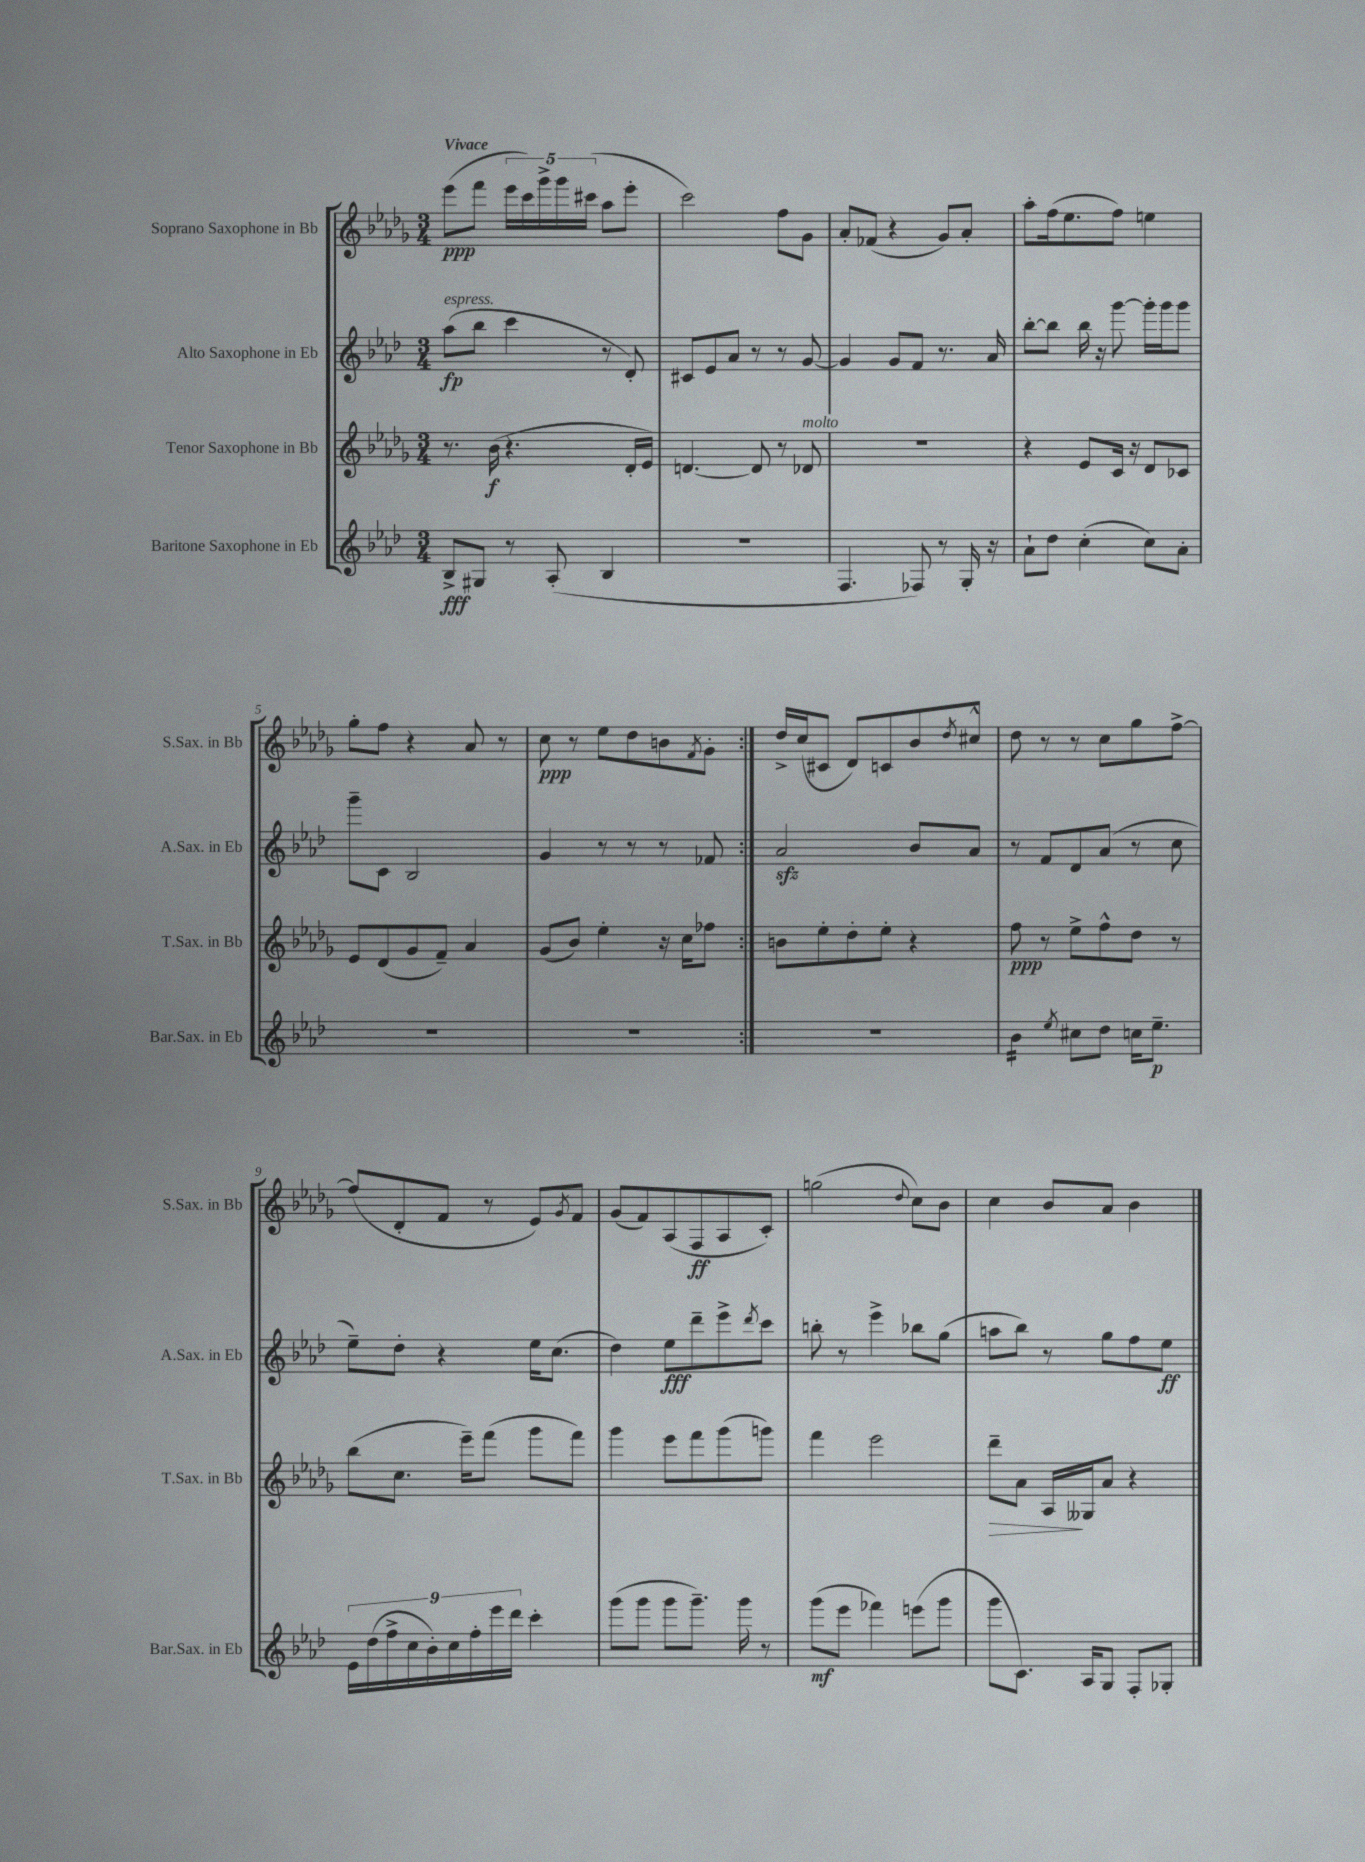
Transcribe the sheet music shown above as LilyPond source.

<<
\new StaffGroup <<
\new Staff = "s0" \with { instrumentName = "Soprano Saxophone in Bb" shortInstrumentName = "S.Sax. in Bb" } {
    \clef treble \key des \major \numericTimeSignature \time 3/4 \tempo "Vivace"
    \repeat volta 2 { ees'''8\ppp( f'''8 \tuplet 5/4 { ees'''16 c'''16) ges'''16-> ges'''16 cis'''16( } aes''8 ees'''8-. |
    c'''2) f''8 ges'8 |
    aes'8-. fes'8( r4 ges'8) aes'8-. |
    aes''8-. f''16( ees''8. f''8) e''4 |
    ges''8-. f''8 r4 aes'8 r8 |
    c''8\ppp r8 ees''8 des''8 b'8 \acciaccatura { f'8 } ges'8-. | }
    des''16-> c''16( cis'8 des'8) c'8 bes'8 \acciaccatura { des''8 } cis''8-^ |
    des''8 r8 r8 c''8 ges''8 f''8~-> |
    f''8( des'8-. f'8 r8 ees'8) \acciaccatura { ges'8 } f'8 |
    ges'8( f'8) aes8( f8\ff aes8 c'8-.) |
    g''2( \appoggiatura { des''8 } c''8) bes'8 |
    c''4 bes'8 aes'8 bes'4 \bar "|." |
}
\new Staff = "s1" \with { instrumentName = "Alto Saxophone in Eb" shortInstrumentName = "A.Sax. in Eb" } {
    \clef treble \key aes \major \numericTimeSignature \time 3/4
    \repeat volta 2 { aes''8\fp^\markup { \italic "espress." }( bes''8 c'''4 r8 des'8-.) |
    cis'8 ees'8 aes'8 r8 r8 g'8~ |
    g'4 g'8 f'8 r8. aes'16 |
    bes''8~-. bes''8 bes''16 r16 g'''8~ g'''16-. g'''16 g'''8 |
    g'''8-- c'8 bes2 |
    g'4 r8 r8 r8 fes'8 | }
    aes'2\sfz bes'8 aes'8 |
    r8 f'8 des'8 aes'8( r8 c''8 |
    ees''8--) des''8-. r4 ees''16 c''8.( |
    des''4) ees''8\fff des'''8-- ees'''8-> \acciaccatura { des'''8 } c'''8 |
    b''8-. r8 ees'''4-> bes''8 g''8( |
    a''8 bes''8) r8 g''8 f''8 ees''8\ff \bar "|." |
}
\new Staff = "s2" \with { instrumentName = "Tenor Saxophone in Bb" shortInstrumentName = "T.Sax. in Bb" } {
    \clef treble \key des \major \numericTimeSignature \time 3/4
    \repeat volta 2 { r8. bes'16\f( r4. des'16-. ees'16) |
    d'4.~ d'8 r8 des'8^\markup { \italic "molto" } |
    R2. |
    r4 ees'8 c'16 r16 des'8 ces'8 |
    ees'8 des'8( ges'8 f'8--) aes'4 |
    ges'8( bes'8) ees''4-. r16 c''16 fes''8 | }
    b'8 ees''8-. des''8-. ees''8-. r4 |
    f''8\ppp r8 ees''8-> f''8-^ des''8 r8 |
    bes''8( c''8. ees'''16--) f'''8( ges'''8 f'''8) |
    ges'''4 ees'''8 f'''8 ges'''8( g'''8) |
    f'''4 ees'''2 |
    des'''8--\> aes'8 aes16\! geses16 aes'8 r4 \bar "|." |
}
\new Staff = "s3" \with { instrumentName = "Baritone Saxophone in Eb" shortInstrumentName = "Bar.Sax. in Eb" } {
    \clef treble \key aes \major \numericTimeSignature \time 3/4
    \repeat volta 2 { bes8->\fff gis8 r8 aes8-.( bes4 |
    R2. |
    f4. fes8) r8 g16-. r16 |
    aes'8-! des''8 c''4-.( c''8) aes'8-. |
    R2. |
    R2. | }
    R2. |
    bes'4:16 \acciaccatura { ees''8 } cis''8 des''8 c''16 ees''8.--\p |
    \tuplet 9/8 { ees'16 des''16( f''16-> c''16 bes'16-.) c''16 f''16-. ees'''16 des'''16 } c'''4-. |
    g'''8( g'''8 g'''8 g'''8.--) g'''16 r8 |
    g'''8\mf( ees'''8 fes'''4) e'''8( g'''8 |
    g'''8 c'8.) aes16 g8 f8-. ges8-. \bar "|." |
}
>>
>>
